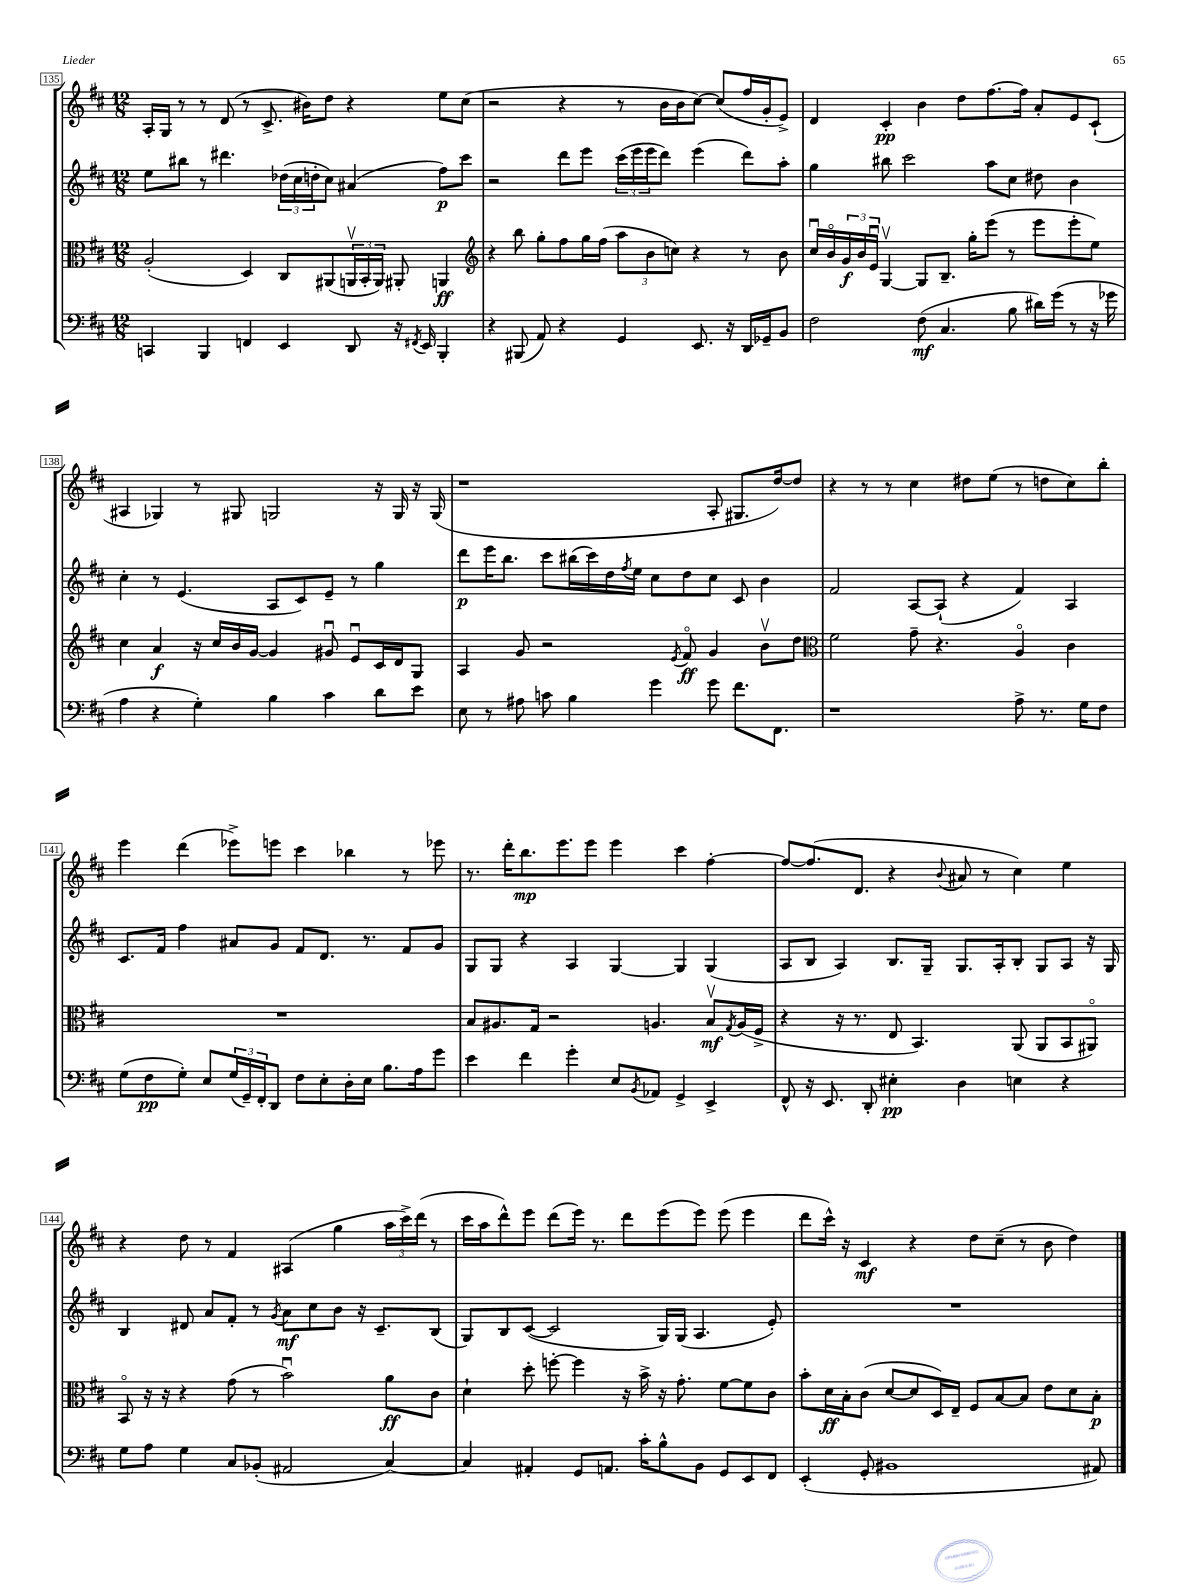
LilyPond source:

<<
\new StaffGroup <<
\new Staff = "s0" {
    \clef treble \key d \major \numericTimeSignature \time 12/8
    a16-. g16 r8 r8 d'8( r8 cis'8.-> bis'16) d''8 r4 e''8 cis''8( |
    r2 r4 r8 b'16 b'16 cis''8~) cis''8( fis''16 g'16-. e'8->) |
    d'4 cis'4-.\pp b'4 d''8 fis''8.~ fis''16 a'8-. e'8 cis'8-!( |
    ais4 ges4) r8 gis8 g2 r16 g16 r16 g16( |
    r1 a8-. gis8. d''16~) d''8 |
    r4 r8 r8 cis''4 dis''8 e''8( r8 d''8 cis''8) b''8-. |
    e'''4 d'''4( ees'''8->) e'''8 cis'''4 bes''4 r8 ees'''8 |
    r8. d'''16-. b''8.\mp e'''8. e'''8 e'''4 cis'''4 fis''4~-. |
    fis''8~ fis''8.( d'8. r4 \appoggiatura { b'8 } ais'8 r8 cis''4) e''4 |
    r4 d''8 r8 fis'4 ais4( g''4 \tuplet 3/2 { a''16 cis'''16->) d'''16( } r8 |
    cis'''16 a''16 d'''8-^) e'''8 d'''8( e'''16) r8. d'''8 e'''8( e'''8) e'''8( e'''4 |
    d'''8 cis'''16-^) r16 cis'4\mf r4 d''8 cis''8--( r8 b'8 d''4) \bar "|." |
}
\new Staff = "s1" {
    \clef treble \key d \major \numericTimeSignature \time 12/8
    e''8 bis''8 r8 dis'''4. \tuplet 3/2 { des''16( cis''16 d''16-. } cis''8) ais'4( fis''8\p) cis'''8 |
    r2 d'''8 e'''8 \tuplet 3/2 { cis'''16( e'''16 e'''16 } d'''8) e'''4( d'''8) a''8-. |
    g''4 bis''8 cis'''2 a''8 cis''8 dis''8 b'4 |
    cis''4-. r8 e'4.( a8 cis'8) e'8-- r8 g''4 |
    d'''8\p e'''16 b''8. cis'''8 bis''16( cis'''16) d''16 \acciaccatura { fis''8 } e''16 cis''8 d''8 cis''8 cis'8 b'4 |
    fis'2 a8~ a8-!( r4 fis'4) a4 |
    cis'8. fis'16 fis''4 ais'8 g'8 fis'8 d'8. r8. fis'8 g'8 |
    g8 g8 r4 a4 g4~ g4 g4( |
    a8 b8 a4) b8. g16-- g8. a16-. b8-. g8 a8 r16 g16 |
    b4 dis'8 a'8 fis'8-. r8 \acciaccatura { g'8 } a'8\mf cis''8 b'8 r16 cis'8.-- b8( |
    g8) b8 cis'8~( cis'2 g16) g16( a4. e'8-.) |
    R1. \bar "|." |
}
\new Staff = "s2" {
    \clef alto \key d \major \numericTimeSignature \time 12/8
    a2-.( d4) cis8 ais,8( \tuplet 3/2 { a,16\upbow b,16-. a,16) } ais,8-. a,4\ff |
    \clef treble r4 b''8 g''8-. fis''8 g''16 fis''16( \tuplet 3/2 { a''8 b'8 c''8) } r4 r8 b'8 |
    cis''16\downbow b'16\flageolet \tuplet 3/2 { g'16\f b'16 e'16\downbow } g4~\upbow g8 b8.-- g''16-. e'''8( r8 e'''8 e'''8-. e''8) |
    cis''4 a'4\f r16 cis''16 b'16 g'16~ g'4 gis'8\downbow e'8\downbow cis'16 d'16 g8 |
    a4 g'8 r2 \acciaccatura { e'8 } fis'8\flageolet\ff g'4 b'8\upbow d''8 |
    \clef alto fis'2 g'8-- r4. a4\flageolet cis'4 |
    R1. |
    b8 ais8. g16 r2 a4. b8\upbow\mf \acciaccatura { g8 } a16( fis16-> |
    r4 r16 r8. e8 b,4.) a,8( a,8 b,8 ais,8\flageolet) |
    b,8\flageolet r16 r16 r4 g'8( r8 b'2\downbow) a'8\ff cis'8 |
    d'4-! d''8-. f''8~-. f''4 r16 b'16-> r16 g'8.-. fis'8~ fis'8 cis'8 |
    b'8-. d'16\ff b16-. cis'8( d'8~ d'8 d16) e16-- fis8 b8~ b8 e'8 d'8 b8-.\p \bar "|." |
}
\new Staff = "s3" {
    \clef bass \key d \major \numericTimeSignature \time 12/8
    c,4 b,,4 f,4 e,4 d,8 r16 \acciaccatura { fis,8 } e,16 b,,4-. |
    r4 bis,,8( a,8) r4 g,4 e,8. r16 d,16 ges,16-- b,8 |
    fis2 fis8\mf( cis4. b8 dis'16) g'16( r8 r16 ges'16 |
    a4 r4 g4-.) b4 cis'4 d'8 e'8 |
    e8 r8 ais8 c'8 b4 g'4 g'8 fis'8. fis,8. |
    r1 a8-> r8. g16 fis8 |
    g8( fis8\pp g8-.) e8 \tuplet 3/2 { g16( g,16--) fis,16-. } d,8 fis8 e8-. d16-. e16 b8. a16 g'8 |
    e'4 fis'4 g'4-. e8 \acciaccatura { b,8 } aes,8 g,4-> e,4-> |
    fis,8-^ r16 e,8. d,8-. eis4-.\pp d4 e4 r4 |
    g8 a8 g4 cis8 bes,8-.( ais,2 cis4~) |
    cis4 ais,4-. g,8 a,8. cis'16-. b8-^ b,8 g,8 e,8 fis,8 |
    e,4-.( g,8-. bis,1 ais,8) \bar "|." |
}
>>
>>
\layout { \context { \Score currentBarNumber = #135 \override BarNumber.stencil = #(make-stencil-boxer 0.1 0.3 ly:text-interface::print) } }
